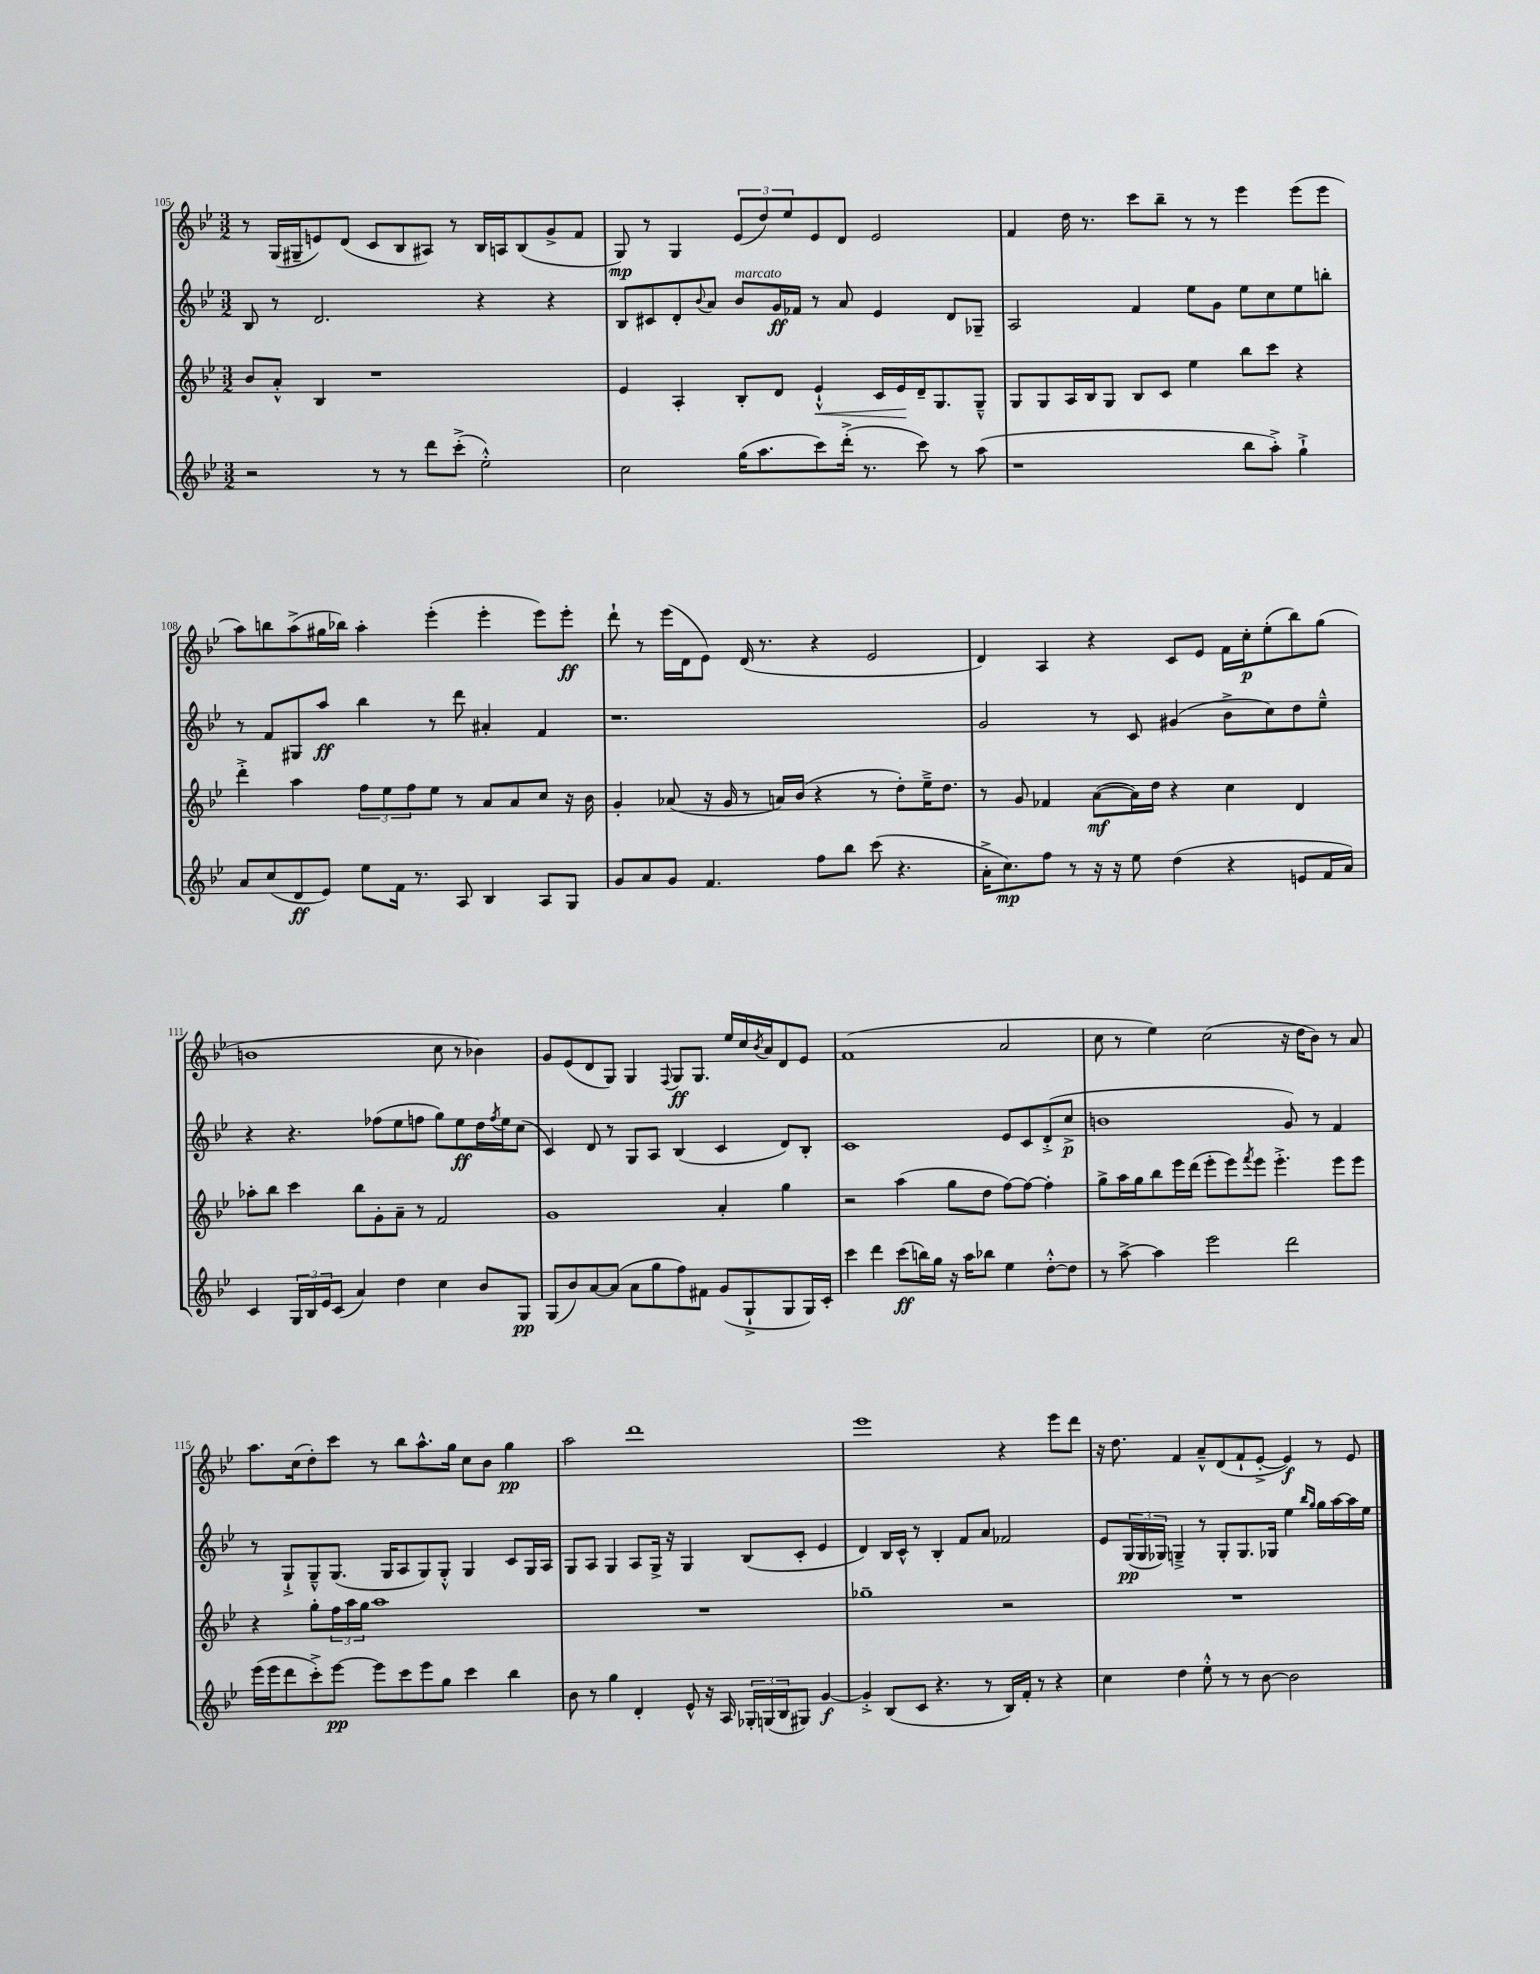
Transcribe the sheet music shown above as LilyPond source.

<<
\new StaffGroup <<
\new Staff = "s0" {
    \clef treble \key bes \major \numericTimeSignature \time 3/2
    r8 g16( gis16-- e'8) d'8( c'8 bes8 ais8) r8 bes16 a16 bes8( g'8-> f'8 |
    g8\mp) r8 g4 \tuplet 3/2 { ees'8( d''8) ees''8 } ees'8 d'8 ees'2 |
    f'4 d''16 r8. c'''8 bes''8-- r8 r8 ees'''4 ees'''8( ees'''8 |
    a''8) b''8 a''8->( gis''16 bes''16) a''4-. ees'''4-.( ees'''4-. ees'''8) ees'''8-.\ff |
    d'''8-! r8 ees'''16( d'16 ees'8) d'16( r8. r4 ees'2 |
    d'4) a4 r4 c'8 ees'8 f'16 c''16-.\p ees''8-.( bes''8) g''8( |
    b'1 c''8 r8 bes'4) |
    g'8 ees'8( d'8 g8) g4 \appoggiatura { f8 } g8\ff g8. ees''16 c''16 \acciaccatura { bes'8 } a'16 d'8 ees'8 |
    f'1( a'2 |
    c''8 r8 ees''4) c''2( r16 d''16 bes'8) r8 a'8 |
    a''8. c''16( d''8-.) c'''8 r8 bes''8 a''8.-^ g''16 c''8 bes'8 g''4\pp |
    a''2 d'''1 |
    ees'''1 r4 ees'''8 d'''8 |
    r16 d''8. f'4 a'8---^ d'8( f'8-! ees'8~-.-> ees'4\f) r8 ees'8 \bar "|." |
}
\new Staff = "s1" {
    \clef treble \key bes \major \numericTimeSignature \time 3/2
    bes8 r8 d'2. r4 r4 |
    bes8 cis'8 d'8-. \appoggiatura { bes'8 } a'8 bes'8^\markup { \italic "marcato" } g'16\ff fes'16 r8 a'8 ees'4 d'8 ges8-- |
    a2 f'4 ees''8 g'8 ees''8 c''8 ees''8 b''8-. |
    r8 f'8 gis8 a''8\ff bes''4 r8 d'''8 ais'4-. f'4 |
    r1. |
    g'2 r8 c'8 gis'4( bes'8-> c''8) d''8 ees''8---^ |
    r4 r4. fes''8( ees''8 f''8 g''8) ees''8\ff d''16 \acciaccatura { f''8 } ees''16 c''8( |
    c'4) d'8 r8 g8 a8 bes4( c'4 d'8) bes8-. |
    c'1 ees'8 c'8 d'8-.->( c''8->\p |
    b'1 g'8) r8 f'4 |
    r8 g8-!-> g8---^ g8.( g16 a8 g8) g8-.-^ g4 c'8 g16 a16 |
    g8 a8 g4 a8 g16-> r16 g4 bes8( c'8-. ees'4 |
    d'4) bes16 c'16-^ r8 bes4-. f'8 a'8 fes'2 |
    ees'8 \tuplet 3/2 { g16\pp( g16 ges16) } g4---> r8 g8-. g8. ges16 ees''4 \grace { bes''16 g''16 } g''16 a''16~ a''16 ees''16 \bar "|." |
}
\new Staff = "s2" {
    \clef treble \key bes \major \numericTimeSignature \time 3/2
    bes'8 a'8-.-^ bes4 r1 |
    ees'4 a4-. bes8-. d'8 ees'4-!-^\< c'16 ees'16\! d'16-- g8. g8---^ |
    g8 g8 a16 bes16 g8 bes8 c'8 ees''4 bes''8 c'''8 r4 |
    d'''4-.-> a''4 \tuplet 3/2 { f''8 ees''8 f''8 } ees''8 r8 a'8 a'8 c''8 r16 bes'16 |
    g'4-. aes'8( r16 g'16 r8 a'16) bes'16( r4 r8 d''8-.) ees''16---> d''8. |
    r8 g'8 fes'4 a'8~\mf( a'16) d''16 r4 c''4 d'4 |
    aes''8-. bes''8 c'''4 bes''8 g'8-. a'8-- r8 f'2 |
    g'1 a'4-. g''4 |
    r2 a''4( g''8 d''8 f''8~) f''8~ f''4-. |
    g''8-> a''16 g''16 bes''8 ees'''16 d'''16( ees'''8-. ees'''8) \acciaccatura { f'''8 } ees'''8 ees'''4.-.-> ees'''8 ees'''8 |
    r4 g''8-. \tuplet 3/2 { f''16 a''16 g''16 } a''1 |
    R1. |
    ges''1-- r2 |
    R1. \bar "|." |
}
\new Staff = "s3" {
    \clef treble \key bes \major \numericTimeSignature \time 3/2
    r2 r8 r8 d'''8 c'''8-.->( ees''2-.-^) |
    c''2 g''16( a''8. c'''8) d'''16-.->( r8. c'''8) r8 a''8( |
    r1 bes''8 a''8-.->) g''4-!-> |
    a'8 c''8( d'8\ff ees'8) ees''8 f'16 r8. a8 bes4 a8 g8 |
    g'8 a'8 g'8 f'4. f''8 bes''8 c'''8( r4. |
    a'16-.-> c''8.\mp) f''8 r8 r16 r16 ees''8 d''4( r4 e'8 f'16 a'16) |
    c'4 \tuplet 3/2 { g16 bes16 ees'16 } c'8( a'4) d''4 c''4 bes'8 g8\pp |
    g8( bes'8) a'8~ a'8( a'8 g''8 f''8) fis'8 g'8( g8-!-> g8 g16) c'16-. |
    c'''4 d'''4 c'''8\ff( b''16) g''16 r16 a''16 bes''8 ees''4 d''8~-.-^ d''8 |
    r8 a''8~-> a''4 ees'''2 d'''2 |
    ees'''16( ees'''16 d'''8 c'''8-.->) ees'''8~\pp ees'''8 c'''8 ees'''8 g''8 c'''4 bes''4 |
    bes'8 r8 g''4 d'4-. ees'8-^ r16 a16 \tuplet 3/2 { ges16-. g16( bes16 } gis8) g'4~\f |
    g'4-.-> bes8( c'8 r4. r8 bes16) f'16-. r8 r4 |
    c''4 d''4 ees''8-.-^ r8 r8 bes'8~ bes'2 \bar "|." |
}
>>
>>
\layout { \context { \Score currentBarNumber = #105 } }
